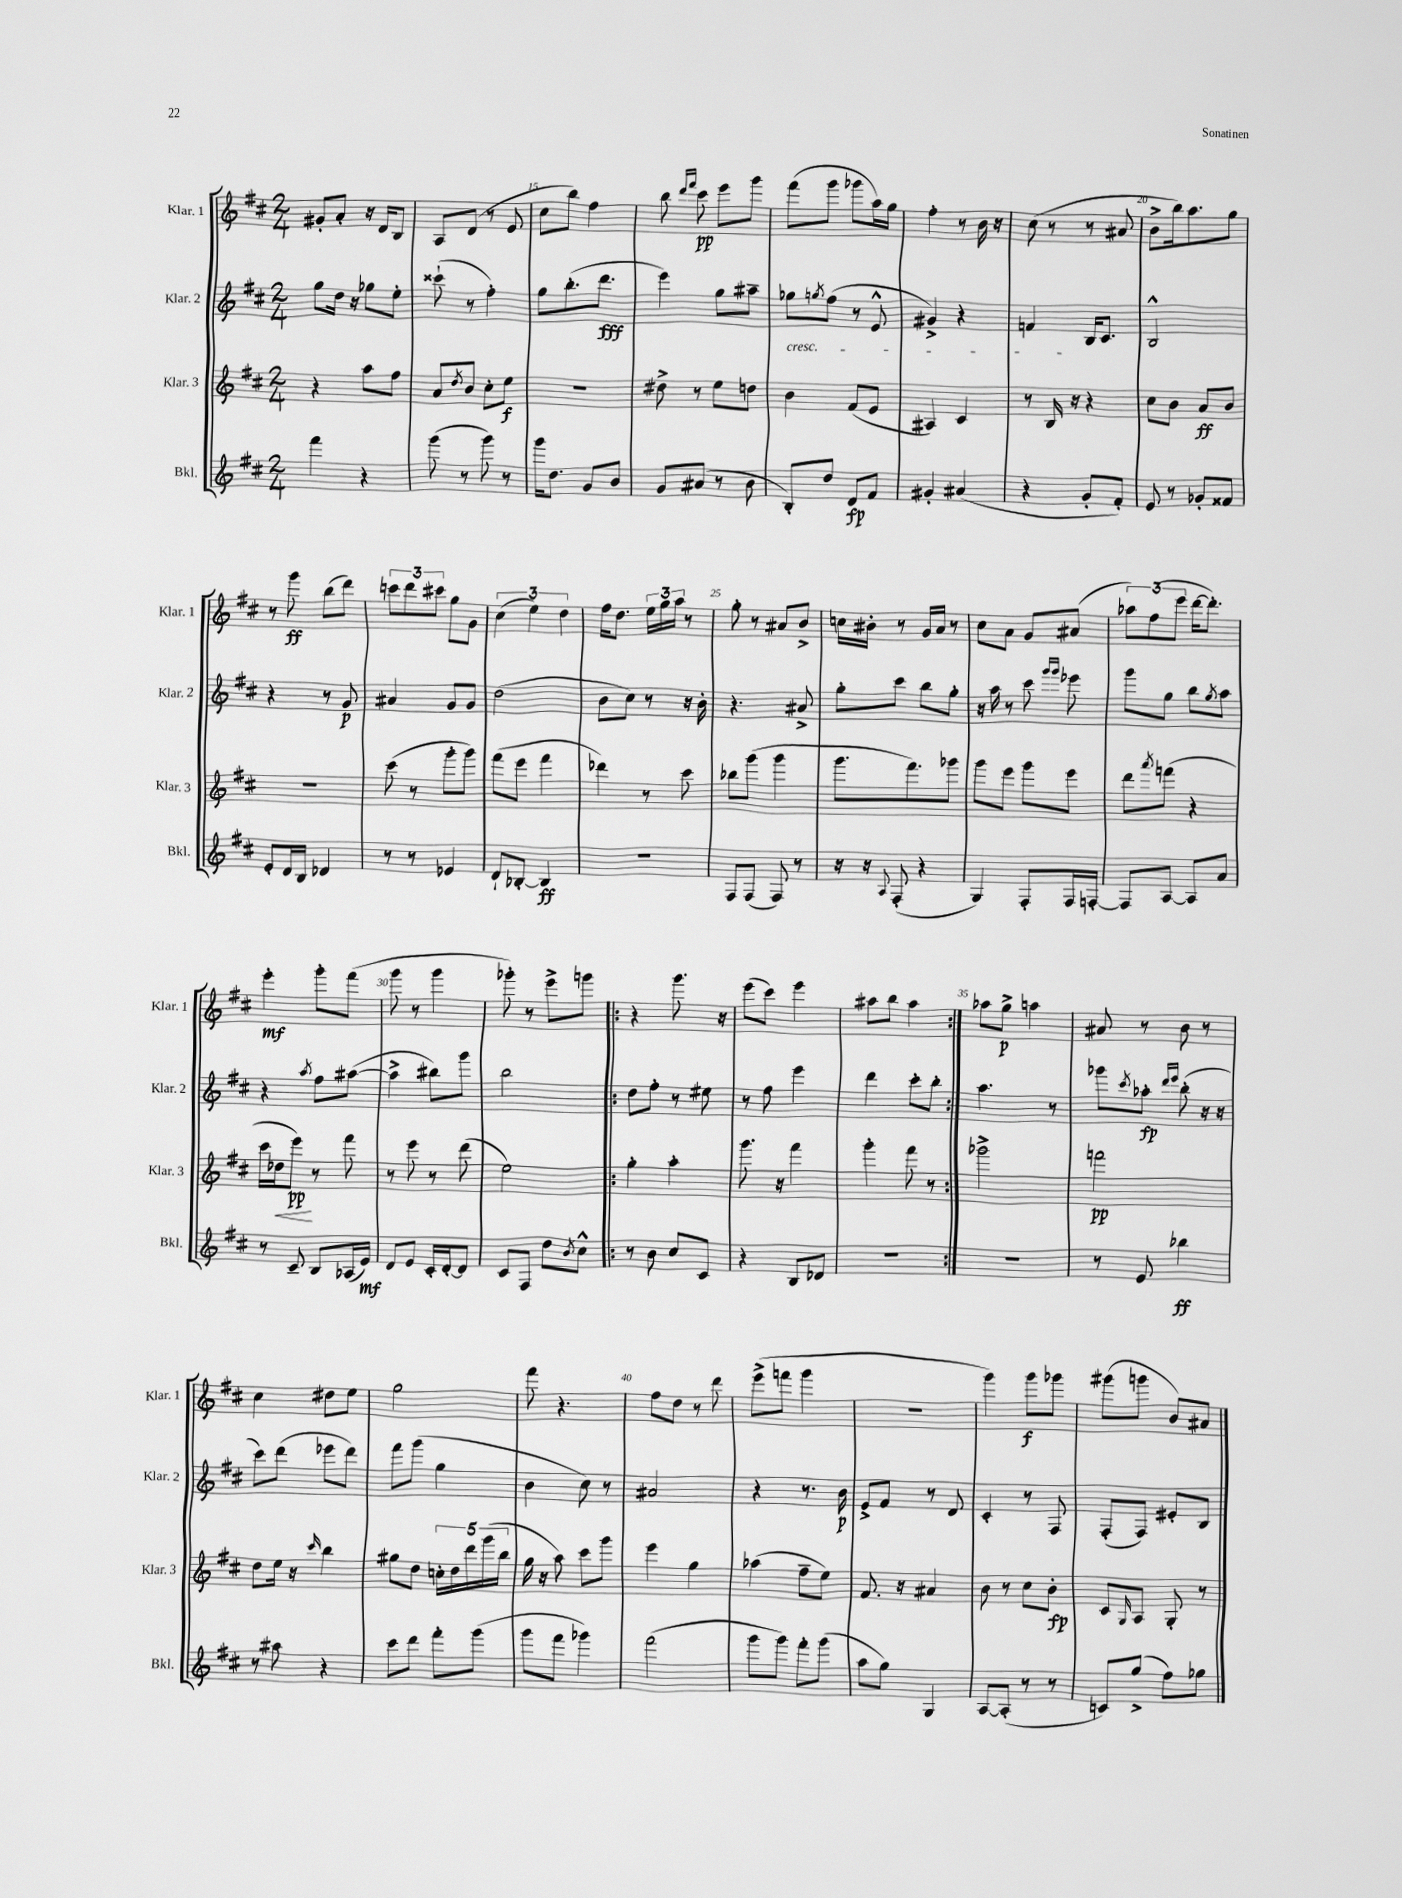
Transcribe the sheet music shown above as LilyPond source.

<<
\new StaffGroup <<
\new Staff = "s0" \with { instrumentName = "Klar. 1" shortInstrumentName = "Klar. 1" } {
    \clef treble \key d \major \numericTimeSignature \time 2/4
    gis'8-. a'8-. r16 d'16 b8 |
    a8 d'8( r8 e'8 |
    cis''8 b''8) fis''4 |
    b''8 \grace { d'''16 fis'''16 } cis'''8\pp e'''8 g'''8 |
    fis'''8( g'''8 ges'''8 a''16) g''16 |
    fis''4-. r8 b'16 r16 |
    cis''8( r8 r8 ais'8 |
    b'8-> b''16) a''8. g''8 |
    r8 g'''8\ff b''8( d'''8) |
    \tuplet 3/2 { c'''8 d'''8 cis'''8 } g''8 g'8 |
    \tuplet 3/2 { cis''4( e''4) d''4 } |
    fis''16 d''8. \tuplet 3/2 { e''16 g''16 a''16 } r8 |
    g''8-. r8 ais'8 b'8-> |
    c''16 bis'16-. r8 g'16 a'16 r8 |
    cis''8 a'8 g'8 ais'8( |
    \tuplet 3/2 { aes''8) fis''8( e'''8 } d'''16~ d'''8.-.) |
    e'''4-.\mf g'''8-. fis'''8( |
    g'''8 r8 g'''4 |
    ges'''8-.) r8 e'''8-> g'''8 |
    \repeat volta 2 { r4 g'''8. r16 |
    e'''8( cis'''8) e'''4 |
    ais''8 b''8 ais''4 | }
    aes''8 g''8->\p a''4 |
    ais'8 r8 b'8 r8 |
    cis''4 dis''8 e''8 |
    g''2 |
    fis'''8 r4. |
    fis''8 d''8 r8 d'''8 |
    e'''8->( f'''8 g'''4 |
    r2 |
    g'''4) g'''8\f ges'''8 |
    gis'''8( g'''8 b'8) ais'8 \bar "|." |
}
\new Staff = "s1" \with { instrumentName = "Klar. 2" shortInstrumentName = "Klar. 2" } {
    \clef treble \key d \major \numericTimeSignature \time 2/4
    g''8 d''16 r16 ges''8 e''8-. |
    cisis'''8-!( r8 fis''4-.) |
    g''8 b''8.-.( d'''8.\fff |
    e'''4) g''8 ais''8-- |
    ges''8\cresc \acciaccatura { g''8 } fis''8( r8 e'8-^ |
    gis'4->) r4 |
    f'4\! b16 cis'8. |
    b2-^ |
    r4 r8 g'8\p |
    ais'4 g'8 g'8 |
    d''2( |
    b'8 cis''8) r8 r16 b'16-. |
    r4. ais'8-> |
    g''8-. cis'''8 b''8 g''8-. |
    r16 a''16 r8 cis'''8 \grace { g'''16 g'''16 } ees'''8 |
    g'''8 g''8 b''8 \acciaccatura { g''8 } a''8 |
    r4 \acciaccatura { a''8 } fis''8 ais''8~( |
    ais''4-> bis''8) g'''8 |
    b''2 |
    \repeat volta 2 { d''8 fis''8-. r8 eis''8 |
    r8 fis''8 e'''4 |
    d'''4 cis'''8-. b''8-. | }
    a''4. r8 |
    ges'''8 \acciaccatura { cis'''8 } aes''8-.\fp \grace { d'''16 e'''16 } b''8-.( r16 r16 |
    cis'''8) d'''8( ees'''8 d'''8) |
    fis'''8 g'''8( g''4 |
    b'4 cis''8) r8 |
    ais'2 |
    r4 r8. b'16\p |
    e'8-> fis'8 r8 d'8 |
    cis'4-. r8 fis8 |
    fis8-.( fis8) eis'8-. b8 \bar "|." |
}
\new Staff = "s2" \with { instrumentName = "Klar. 3" shortInstrumentName = "Klar. 3" } {
    \clef treble \key d \major \numericTimeSignature \time 2/4
    r4 a''8 fis''8 |
    a'8 \acciaccatura { d''8 } b'8 cis''8-. e''8\f |
    R2 |
    dis''8-> r8 e''8 d''8 |
    b'4 fis'8( e'8 |
    ais4) cis'4 |
    r8 b16 r16 r4 |
    cis''8 b'8 a'8\ff b'8 |
    R2 |
    cis'''8( r8 g'''8-. g'''8) |
    fis'''8( e'''8 fis'''4 |
    des'''4) r8 cis'''8 |
    bes''8 g'''8( g'''4 |
    g'''8. fis'''8.) ges'''8 |
    g'''8 e'''8 g'''8 e'''8 |
    d'''8 \acciaccatura { a'''8 } f'''8( r4 |
    cis'''16 des''16\< e'''8\pp\!) r8 fis'''8 |
    r8 e'''8 r8 d'''8( |
    e''2) |
    \repeat volta 2 { g''4-. a''4-. |
    g'''8. r16 fis'''4 |
    g'''4-. fis'''8 r8 | }
    ges'''2-> |
    f'''2\pp |
    d''8 e''16 r16 \grace { cis'''16 } b''4 |
    gis''8 d''8 \tuplet 5/4 { c''16-. d''16 d'''16 g'''16( b''16 } |
    g''16 r16 a''8) cis'''8 g'''8 |
    e'''4 g''4 |
    aes''4( fis''8-- e''8) |
    fis'8. r16 ais'4 |
    b'8 r8 cis''8 b'8-.\fp |
    cis'8 \grace { g16 } a8 g8-. r8 \bar "|." |
}
\new Staff = "s3" \with { instrumentName = "Bkl." shortInstrumentName = "Bkl." } {
    \clef treble \key d \major \numericTimeSignature \time 2/4
    fis'''4 r4 |
    g'''8( r8 g'''8) r8 |
    g'''16 d''8. g'8 b'8 |
    g'8 ais'8( r8 b'8 |
    b8-.) d''8 d'8\fp fis'8 |
    gis'4-. ais'4( |
    r4 g'8-. fis'8-.) |
    e'8 r8 ges'8-. fisis'8 |
    e'8-. d'16 b16 des'4 |
    r8 r8 ees'4 |
    d'8-! bes8~-. bes4\ff |
    R2 |
    fis8 fis8( fis8) r8 |
    r16 r16 \appoggiatura { a8 } fis8-.( r4 |
    g4) fis8-. fis16 f16~-. |
    f8 a8~ a8 a'8 |
    r8 cis'8-- b8 aes16( e'16\mf) |
    d'8 e'8 cis'16-. d'16~-. d'8 |
    cis'8 fis8 d''8 \acciaccatura { b'8 } cis''8-^ |
    \repeat volta 2 { r8 b'8 cis''8 cis'8 |
    r4 b8 des'8 |
    R2 | }
    R2 |
    r8 e'8 bes''4\ff |
    r8 ais''8 r4 |
    cis'''8 d'''8 fis'''8-. g'''8( |
    g'''8 fis'''8 ges'''4) |
    fis'''2( |
    g'''8 g'''8) fis'''8-. g'''8( |
    a''8 g''8) g4 |
    a8~ a8-.( r8 r8 |
    c'8) g''8->( fis''8) ges''8 \bar "|." |
}
>>
>>
\layout { \context { \Score currentBarNumber = #13 \override BarNumber.break-visibility = ##(#f #t #t) barNumberVisibility = #(every-nth-bar-number-visible 5) } }
